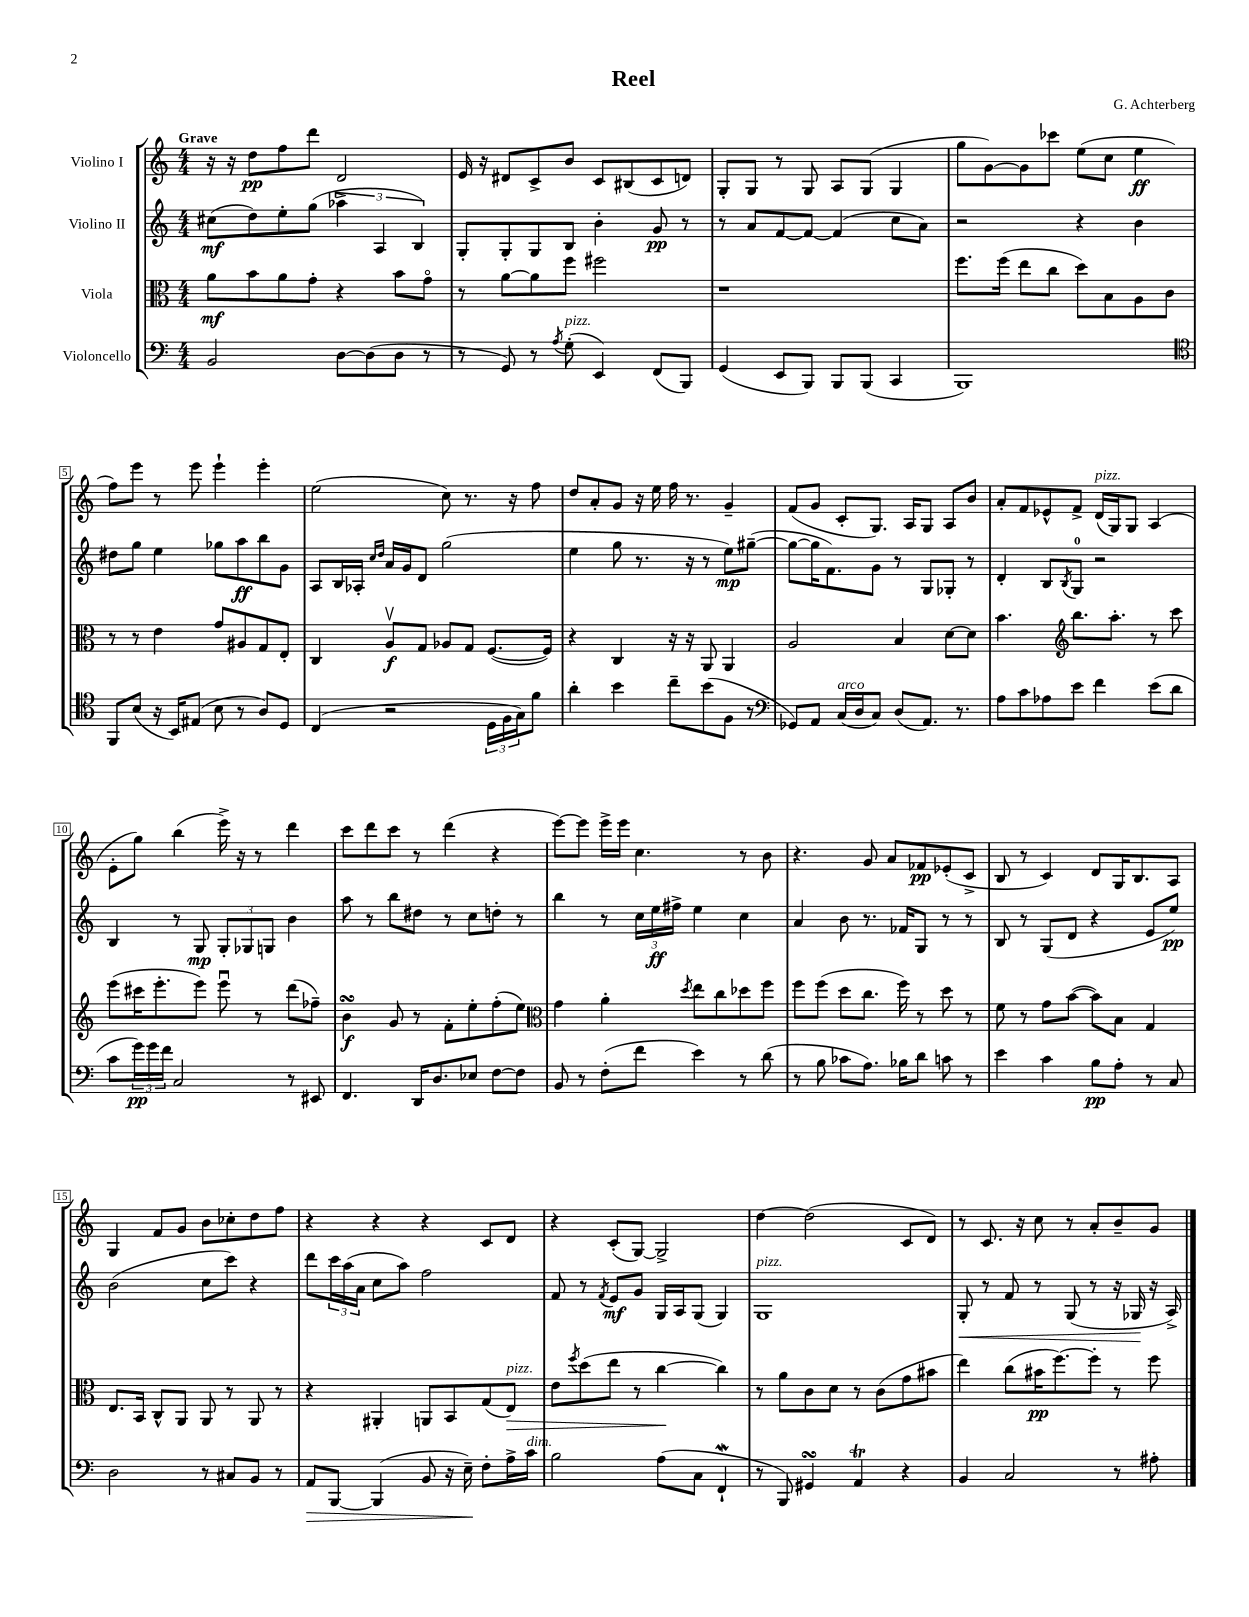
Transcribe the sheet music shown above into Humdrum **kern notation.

**kern	**kern	**kern	**kern
*staff4	*staff3	*staff2	*staff1
*clefF4	*clefC3	*clefG2	*clefG2
*k[]	*k[]	*k[]	*k[]
*M4/4	*M4/4	*M4/4	*M4/4
2BB/	8a\L	(8cc#\L	16r
.	.	.	16r
.	8b\	8dd\)	8dd\L
.	8a\	8ee'\	8ff\
.	8g'\J	(8gg\J	8ddd\J
[8D\L	4r	6aa-^\	2d/
(8D\]	.	.	.
.	.	6A/	.
8D\J	8b\L	.	.
.	.	6B/)	.
8r	8go\J	.	.
=	=	=	=
8r	8r	8G'/L	16e/
.	.	.	16r
8GG/)	[8a\L	8G'/	8d#/L
8r	8a\]	8G/	8c^/
8qA/	.	.	.
(8G'\	8ff\J	8B/J	8b/J
4EE/)	2ff#\	4b'\	8c/L
.	.	.	(8B#/
(8FF/L	.	8g/	8c/
8BBB/J)	.	8r	8d/J)
=	=	=	=
(4GG/	1r	8r	8G'/L
.	.	8a/L	8G/J
8EE/L	.	[8f/	8r
8BBB/J)	.	8f/_J	8G/
8BBB/L	.	(4f/]	8A/L
(8BBB/J	.	.	(8G/J
4CC/	.	8cc\L	4G/
.	.	8a\J)	.
=	=	=	=
1BBB)	8.ff\L	2r	8gg\L
.	.	.	[8g\)
.	(16ff\Jk	.	.
.	8ee\L	.	8g\]
.	8cc\J	.	8ccc-\J
.	8dd\L)	4r	(8ee\L
.	8B\	.	8cc\J
.	8A\	4b\	4ee\
.	8c\J	.	.
=	=	=	=
*clefC4	*	*	*
8FF/L	8r	8dd#\L	8ff\L)
(8B/J	8r	8gg\J	8eee\J
16r	4e\	4ee\	8r
16BB/LK)	.	.	.
(8E#/J	.	.	8eee\
8B\	8g/L	8gg-\L	4eee`\
8r	8A#/	8aa\	.
8A/L)	8G/	8bb\	4eee'\
8D/J	8E'/J	8g\J	.
=	=	=	=
(4C/	4C/	8A/L	(2ee\
.	.	16B/L	.
.	.	16A-'/JJ	.
.	.	16qqcc/LL	.
.	.	16qqdd/JJ	.
2r	8Av/L	16a/LL	.
.	.	16g/J	.
.	8G/J	8d/J	.
.	8A-/L	(2gg\	8cc\)
.	8G/J	.	8.r
24D\LL	([8.F/L	.	.
24F\	.	.	.
.	.	.	16r
24G\J)	.	.	.
8f\J	.	.	8ff\
.	16F/]Jk)	.	.
=	=	=	=
4a'\	4r	4ee\	8dd/L
.	.	.	8a'/
4b\	4C/	8gg\	8g/J
.	.	8.r	16r
.	.	.	16ee\
8cc~\L	16r	.	16ff\
.	16r	16r	8.r
(8b\	8AA/	8r	.
8F\J	4AA/	8ee\L)	4g~/
8r	.	([8gg#~\J	.
=	=	=	=
*clefF4	*	*	*
8GG-/L)	2A/	8gg#\_L	(8f/L
8AA/J	.	16gg#\]K	8g/J
.	.	8.f\)	.
(16C/LL	.	.	8c'/L
16D/J	.	.	.
8C/J)	.	8g\J	8.G/J)
(8D/L	4B/	8r	.
.	.	.	16A/LK
8.AA/J)	.	8G/L	8G/J
.	[8d\L	8G-'/J	8A/L
8.r	.	.	.
.	8d\]J	8r	8b/J
=	=	=	=
8A\L	4.b\	4d'/	8a'/L
8c\	.	.	8f/
8A-\	.	8B/L	8e-^^/
*	*clefG2	*	*
.	.	8qB/	.
8e\J	8.bb\L	8G/J	8f^/J
4f\	.	2r	(16d/LL
.	8.aa'\J	.	16G/J)
.	.	.	8G/J
(8e\L	8r	.	(4A/
8d\J	8ccc\	.	.
=	=	=	=
8c\L	(8eee\L	4B/	8e'\L
24g\L)	16ccc#\K	.	8gg\J)
24g\	.	.	.
.	8.eee'\	.	.
24f\JJ	.	.	.
2C/	.	8r	(4bb\
.	8eee\J)	8G/	.
.	8eeeu\	12G'/L	16eee^\)
.	.	.	16r
.	.	12G-/	.
.	8r	.	8r
.	.	12G/J	.
8r	(8ddd\L	4b\	4ddd\
8EE#/	8ff-~\J)	.	.
=	=	=	=
4.FF/	4b\	8aa\	8ccc\L
.	.	8r	8ddd\
.	8g/	8bb\L	8ccc\J
16DD/LK	8r	8dd#\J	8r
8.D/	.	.	.
.	8f'\L	8r	(4ddd\
8E-/J	8ee'\	8cc\L	.
[8F\L	(8ff'\	8dd'\J	4r
8F\]J	8ee\J)	8r	.
=	=	=	=
*	*clefC3	*	*
8BB/	4g\	4bb\	[8eee\L)
8r	.	.	8eee\]J
(8F'\L	4a'\	8r	16eee^\LL
.	.	.	16eee\JJ
8f\J	.	24cc\LL	4.cc\
.	.	24ee\	.
.	.	24ff#^\JJ	.
.	8qdd/	.	.
4e\)	8ee\L	4ee\	.
.	8cc\	.	.
8r	8dd-\	4cc\	8r
(8d\	8ff\J	.	8b\
=	=	=	=
8r	8ff\L	4a/	4.r
8B\	(8ff\J	.	.
8c-\L	8dd\L	8b\	.
8.A\J)	8.cc\J	8.r	8g/
.	.	.	8a/L
16B-\LK	16ff\)	16f-/LK	.
8d\J	8r	8G/J	8f-/
8c\	8dd\	8r	(8e-'/
8r	8r	8r	8c^/J
=	=	=	=
4e\	8f\	8B/	8B/
.	8r	8r	8r
4c\	8g\L	(8G/L	4c/)
.	([8b\J	8d/J	.
8B\L	8b\]L)	4r	8d/L
8A'\J	8B\J	.	16G/K
.	.	.	8.B/
8r	4G/	8e/L	.
8C/	.	8ee/J)	8A/J
=	=	=	=
2D\	8.E/L	(2b\	4G/
.	16BB/Jk	.	.
.	8C^^/L	.	8f/L
.	8AA/J	.	8g/J
8r	8AA/	8cc\L	8b\L
8C#/L	8r	8ccc\J)	8cc-'\
8BB/J	8AA/	4r	8dd\
8r	8r	.	8ff\J
=	=	=	=
8AA/L	4r	8ddd\L	4r
[8BBB/J	.	24ccc\L	.
.	.	(24aa\	.
.	.	24a\JJ	.
(4BBB/]	4AA#'/	8cc\L	4r
.	.	8aa\J)	.
8BB/	8AA/L	2ff\	4r
16r	8BB/	.	.
16E~\)	.	.	.
8F'\L	(8G/	.	8c/L
16A^\L	8E/J)	.	8d/J
16c\JJ	.	.	.
=	=	=	=
2B\	8e\L	8f/	4r
.	8qff/	.	.
.	(8dd\	8r	.
.	.	8qf/	.
.	8ee\J	8e/L	(8c'/L
.	8r	8g/J	[8G/J)
(8A\L	[4cc\	16G/LL	2G^/]
.	.	16A/J	.
8C\J	.	(8G/J	.
4FF`/	4cc\])	4G/)	.
=	=	=	=
8r	8r	1G	[4dd\
8BBB/)	8a\L	.	.
4GG#/	8c\	.	(2dd\]
.	8d\J	.	.
4AA/	8r	.	.
.	(8c\L	.	.
4r	8g\	.	8c/L
.	8b#\J	.	8d/J)
=	=	=	=
4BB/	4ee\)	8G'/	8r
.	.	8r	8.c/
2C/	(8cc\L	8f/	.
.	.	.	16r
.	16b#\K	8r	8cc\
.	[8.ff\)	.	.
.	.	(8G/	8r
.	8ff'\]J	8r	8a'/L
8r	8r	16r	8b~/
.	.	16G-/	.
8A#'\	8ff\	16r	8g/J
.	.	16A^/)	.
==	==	==	==
*-	*-	*-	*-
